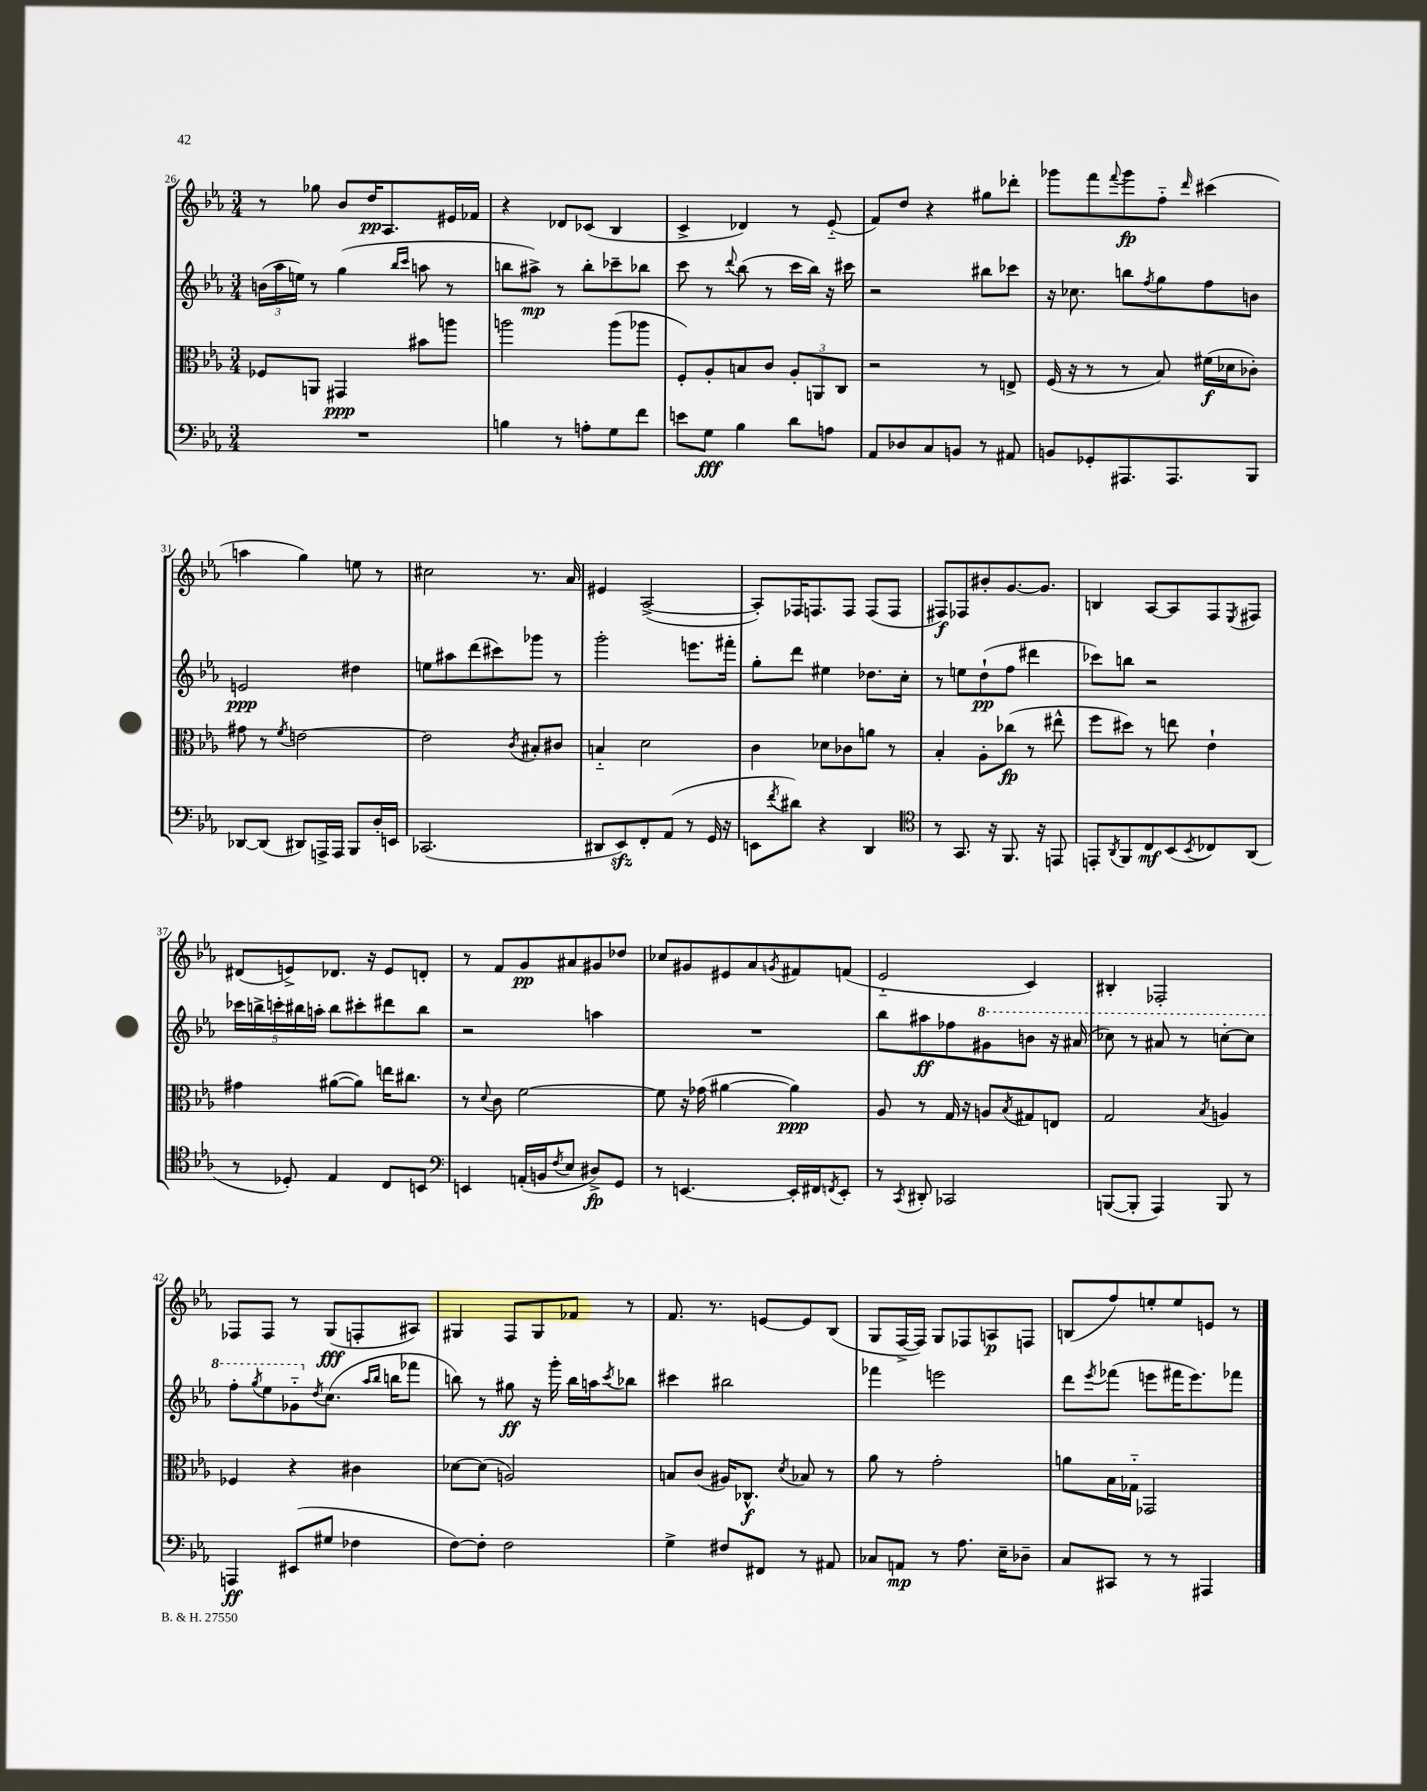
<<
\new StaffGroup <<
\new Staff = "s0" {
    \clef treble \key ees \major \numericTimeSignature \time 3/4
    r8 ges''8 bes'8 d''16\pp aes8. eis'16 fes'16 |
    r4 des'8 ces'8( bes4 |
    c'4-> des'4) r8 ees'8-_( |
    f'8) d''8 r4 gis''8 des'''8-. |
    ges'''8 f'''8 \appoggiatura { f'''8 } ges'''8\fp f''8-_ \grace { d'''16 } cis'''4( |
    a''4 g''4) e''8 r8 |
    cis''2 r8. aes'16 |
    eis'4 aes2~->( |
    aes8-.) fes16 f8. f8 f8( f8 |
    fis8\f) fes8 bis'8-. g'8.~ g'8. |
    b4 aes8~ aes8 f8 \acciaccatura { ees8 } fis8 |
    dis'8( e'8->) des'8. r16 e'8 d'8-. |
    r8 f'8 g'8\pp ais'8 gis'8 des''8 |
    ces''8 gis'8 eis'8 aes'8 \acciaccatura { g'8 } fis'8 f'8( |
    ees'2-_ c'4) |
    bis4-. fes2-. |
    fes8 fes8 r8 g8\fff( f8-. ais8) |
    gis4 f8 gis8 fes'8 r8 |
    f'8. r8. e'8~ e'8 bes8( |
    g8 f16~-> f16) g8 fes8 a8\p f8 |
    b8( f''8) e''8-. e''8 e'8 r8 \bar "|." |
}
\new Staff = "s1" {
    \clef treble \key ees \major \numericTimeSignature \time 3/4
    \tuplet 3/2 { b'16( aes''16 e''16) } r8 g''4( \grace { bes''16 c'''16 } a''8 r8 |
    b''8 ais''8->\mp) r8 b''8-. ces'''8-- bes''8 |
    c'''8 r8 \appoggiatura { d'''8 } bes''8( r8 c'''16 bes''16) r16 cis'''16 |
    r2 bis''8 ces'''8 |
    r16 ces''8. b''8 \acciaccatura { f''8 } g''8 f''8 b'8 |
    e'2\ppp dis''4 |
    e''8 ais''8 d'''8( cis'''8) ges'''8 r8 |
    g'''2-. e'''8. fis'''16-. |
    g''8-. d'''8 eis''4 des''8. c''16-. |
    r8 e''8 d''8-!\pp( f''8 dis'''4 |
    ces'''8) b''8 r2 |
    \tuplet 5/4 { ces'''16 b''16-> c'''16-. bis''16 a''16-. } bis''8 cis'''8-. dis'''8 bis''8 |
    r2 a''4 |
    R2. |
    bes''8 ais''8\ff fes''8 \ottava #1 gis''8 b''8 r16 ais''!16( |
    ces'''8) r8 ais''8 r8 c'''8~-. c'''8 |
    f'''8-. \acciaccatura { g'''8 } ees'''8 ges''8-_ \ottava #0 \acciaccatura { d''8 } c''8.( \grace { aes''16 bes''16 } b''16 fes'''8 |
    b''8) r8 gis''8\ff r16 g'''16-. b''16 a''16 \acciaccatura { c'''8 } bes''8 |
    cis'''4 bis''2 |
    fes'''4 e'''2 |
    d'''8 \acciaccatura { ees'''8 } fes'''8( e'''8 fis'''16 e'''8.) fes'''8 \bar "|." |
}
\new Staff = "s2" {
    \clef alto \key ees \major \numericTimeSignature \time 3/4
    fes8 a,8 gis,4\ppp bis'8 a''8 |
    a''2 a''8( aes''8 |
    f8-.) aes8-. b8 c'8 \tuplet 3/2 { aes8-. a,8 c8 } |
    r2 r8 e8-> |
    f16( r16 r8 r8 bes8) fis'16\f( des'16 ces'8-.) |
    gis'8 r8 \acciaccatura { f'8 } e'2~ |
    e'2 \acciaccatura { c'8 } bis8-. cis'8 |
    b4-_ d'2 |
    c'4 des'8 ces'8 a'8 r8 |
    bes4-. aes8-. ces''8\fp( r8 eis''8-^ |
    f''8 dis''8) r8 e''8 ees'4-! |
    gis'4 ais'8~( ais'8) e''16 cis''8. |
    r8 \appoggiatura { d'8 } c'8 f'2~ |
    f'8 r16 ges'16( ais'4~ ais'4\ppp) |
    aes8 r8 g16 r16 a8 \acciaccatura { bes8 } gis8 e8 |
    g2 \acciaccatura { bes8 } a4 |
    fes4 r4 cis'4 |
    des'8~ des'8( a2) |
    b8 c'8( ais16) ces8.-^\f \acciaccatura { d'8 } bes8 r8 |
    aes'8 r8 g'2-. |
    a'8 bes16 ges16-_ ges,2 \bar "|." |
}
\new Staff = "s3" {
    \clef bass \key ees \major \numericTimeSignature \time 3/4
    R2. |
    b4 r8 a8-. g8 f'8 |
    e'8 g8\fff bes4 d'8 a8 |
    aes,8 des8 c8 b,8 r8 ais,8 |
    b,8 ges,8-. ais,,8. ais,,8. bes,,8 |
    des,8~ des,8( dis,8) a,,16-> a,,16 bes,,8 d16-. e,16 |
    ces,2.( |
    dis,8 ees,8\sfz) f,8-. aes,8( r8 g,16 r16 |
    e,8 \acciaccatura { f'8 } dis'8) r4 d,4 |
    \clef tenor r8 g,8. r16 f,8. r16 e,8 |
    e,8-. \acciaccatura { aes,8 } f,8 c8\mf bes,8( \acciaccatura { bes,8 } ces8) aes,8( |
    r8 des8-.) ees4 c8 b,8 |
    \clef bass e,4 a,16-.( b,16 \acciaccatura { f8 } ees8 dis8->\fp) g,8 |
    r8 e,4.~ e,16-. fis,16 \acciaccatura { f,8 } e,8-. |
    r8 \acciaccatura { c,8 } dis,8-. ces,2 |
    b,,8~( b,,8-. aes,,4) b,,8 r8 |
    a,,4\ff eis,8( gis8 fes4 |
    f8~) f8-. f2 |
    g4-> fis8 fis,8 r8 ais,8 |
    ces8 a,8\mp r8 aes8. ees16-- des8-- |
    c8 cis,8 r8 r8 ais,,4 \bar "|." |
}
>>
>>
\layout { \context { \Score currentBarNumber = #26 } }
